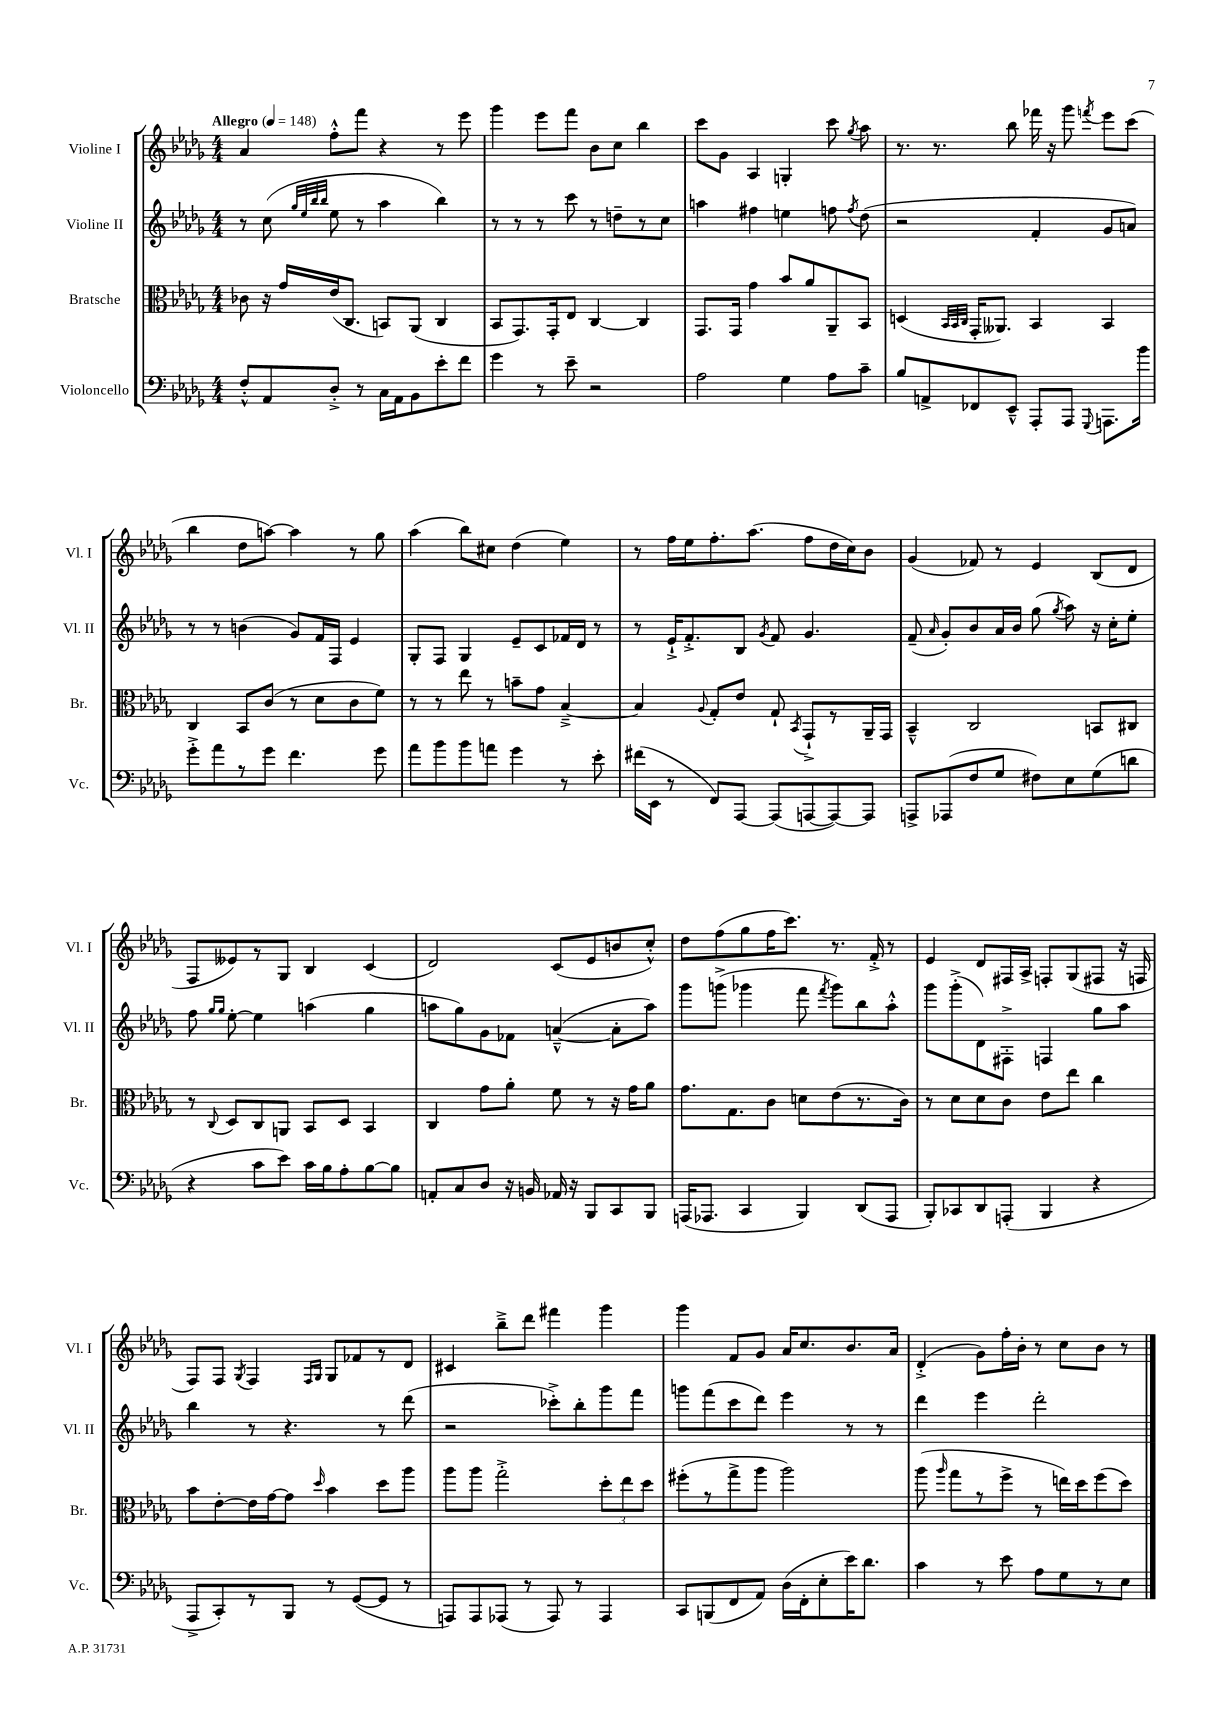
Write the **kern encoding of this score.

**kern	**kern	**kern	**kern
*staff4	*staff3	*staff2	*staff1
*clefF4	*clefC3	*clefG2	*clefG2
*k[b-e-a-d-g-]	*k[b-e-a-d-g-]	*k[b-e-a-d-g-]	*k[b-e-a-d-g-]
*M4/4	*M4/4	*M4/4	*M4/4
*MM148	*MM148	*MM148	*MM148
8F'^^	8c-	8r	4a-
8AA-	16r	(8cc	.
.	16g-	.	.
.	.	32qqgg-	.
.	.	32qqee-	.
.	.	32qqbb-	.
.	.	32qqbb-	.
8D-'^	(16e-	8ee-	8ff'^^
.	8.C	.	.
8r	.	8r	8fff
16C	8BB)	4aa-	4r
16AA-	.	.	.
8BB-	(8AA-	.	.
8e-'	4C	4bb-)	8r
8f	.	.	8eee-
=	=	=	=
4g-	8BB-	8r	4ggg-
.	8.GG-)	8r	.
8r	.	8r	8eee-
.	16GG-'	.	.
8e-~	8E-	8ccc	8fff
2r	[4C	8r	8b-
.	.	8dd~	8cc
.	4C]	8r	4bb-
.	.	8cc	.
=	=	=	=
2A-	8.GG-	4aa	8ccc
.	.	.	8g-
.	16GG-	.	.
.	4g-	4ff#	4A-
4G-	8b-	4ee	4G'
.	8a-	.	.
8A-	8AA-~	8ff	8ccc
.	.	8qff	8qgg-
8c~	8BB-	(8dd-	8aa-
=	=	=	=
8B-	(4D	2r	8.r
8AA^	.	.	.
.	.	.	8.r
.	32qqBB-	.	.
.	32qqBB-	.	.
.	32qqC	.	.
8FF-	16GG-'	.	.
.	8.AA--)	.	.
8EE-~^^	.	.	8bb-
8AAA-'	4BB-	4f'	16fff-
.	.	.	16r
8AAA-	.	.	8ggg-
8qqGGG-	.	.	8qfff
8.AAA	4BB-	8g-	8eee-
.	.	8a)	(8ccc
16b-	.	.	.
=	=	=	=
8g-'^	4C	8r	4bb-
8a-	.	8r	.
8r	8BB-	(4b	8dd-
8g-	(8c	.	[8aa)
4.f	8r	8g-)	4aa]
.	8d-	16f	.
.	.	16F	.
.	8c	4e-	8r
8g-	8f)	.	8gg-
=	=	=	=
8a-	8r	8G-'	(4aa-
8b-	8r	8F	.
8b-	8ee-	4G-	8bb-)
8a	8r	.	8cc#
4g-	8b~	8e-~	(4dd-
.	8g-	8c	.
8r	[4B-~^	16f-	4ee-)
.	.	16d-	.
8e-'	.	8r	.
=	=	=	=
(16f#	4B-]	8r	8r
16EE-	.	.	.
8r	.	16e-`^	16ff
.	.	8.f'^	16ee-
.	8qqA-	.	.
8FF)	8G-'	.	8.ff'
[8AAA-	8e-	8B-	.
.	.	.	(8.aa-
.	.	8qg-	.
(8AAA-]	8G-`	8f	.
.	8qBB-	.	.
[8AAA	8GG-`^	4.g-	8ff
8AAA_)	8r	.	16dd-
.	.	.	16cc)
8AAA]	16AA-~	.	8b-
.	16GG-	.	.
=	=	=	=
8AAA^	4BB-~^^	(8f~	(4g-
.	.	16qqa-	.
(8AAA-	.	8g-')	.
8F	2C	8b-	8f-)
8G-	.	16a-	8r
.	.	16b-	.
8F#)	.	(8gg-	4e-
.	.	8qgg-	.
8E-	.	8aa-)	.
(8G-	8BB	16r	(8B-
.	.	16cc'	.
8d	8C#	8ee-'	8d-
=	=	=	=
4r	8r	8ff	8F
.	.	16qqgg-	.
.	8qqC	16qqgg-	.
.	8D-	[8ee-'	8e--)
8c	8C	4ee-]	8r
8e-)	8AA	.	8G-
16c	8BB-	(4aa	4B-
16B-	.	.	.
8A-'	8D-	.	.
[8B-	4BB-	4gg-	(4c
8B-]	.	.	.
=	=	=	=
8AA'	4C	8aa	2d-)
8C	.	8gg-)	.
8D-	8g-	8g-	.
16r	8a-'	8f-	.
16BB	.	.	.
16AA-	8f	([4a~^^	(8c
16r	.	.	.
8BBB-	8r	.	8e-
8CC	16r	8a']	8b
.	16g-	.	.
8BBB-	8a-	8aa)	8cc'^^)
=	=	=	=
(16AAA	8.g-	8ggg-	8dd-
8.AAA-	.	.	.
.	.	(8ggg^	(8ff
.	8.G-	.	.
4CC	.	4ggg-	8gg-
.	8c	.	16ff
.	.	.	8.ccc)
4BBB-)	8d	8fff	.
.	.	8qfff	.
.	(8e-	8ggg-)	8.r
(8DD-	8.r	8bb-	.
.	.	.	16f'^
8AAA-	.	8aa-'^^	8r
.	16c)	.	.
=	=	=	=
8BBB-')	8r	8ggg-	4e-
8CC-	8d-	(8ggg-'^	.
8DD-	8d-	8d-)	8d-
(8AAA'	8c	8F#'^	16F#
.	.	.	16A-^
4BBB-	8e-	4F	8F'
.	8ee-	.	(8G-
4r	4cc	8gg-	8F#
.	.	8aa-	16r
.	.	.	16F
=	=	=	=
8AAA-^	8b-	4bb-	8F)
8CC')	[8e-'	.	8F
.	.	.	8qG-
8r	16e-]	8r	4F
.	[16g-	.	.
8BBB-	8g-]	4.r	.
.	.	.	16qqF
.	16qqdd-	.	16qqG-
8r	4b-	.	8G-
([8GG-	.	.	8f-
8GG-]	8dd-	8r	8r
8r	8aa-	(8ddd-	8d-
=	=	=	=
8AAA)	8aa-	2r	4c#
8AAA	8aa-	.	.
(8AAA-	2gg-'^	.	8bb-~^
8r	.	.	8ddd-
8AAA-)	.	8ccc-'^)	4fff#
8r	.	8bb-'	.
4AAA-	12dd-'	8ggg-	4ggg-
.	12ee-	.	.
.	.	8fff	.
.	12dd-	.	.
=	=	=	=
8CC	(8ff#'	8ggg	4ggg-
(8BBB	8r	(8fff	.
8FF	8gg-^	8ccc	8f
8AA-)	8aa-	8ddd-)	8g-
(16D-	2aa-)	4eee-	16a-
16FF'	.	.	8.cc
8E-'	.	.	.
16e-)	.	8r	8.b-
8.d-	.	.	.
.	.	8r	.
.	.	.	16a-
=	=	=	=
4c	(8aa-	4ddd-	(4d-'^
.	16qqaa-	.	.
.	8gg-	.	.
8r	8r	4eee-	8g-)
8e-	8ff^	.	16ff'
.	.	.	16b-'
8A-	8r	2ddd-'	8r
8G-	16ee)	.	8cc
.	16dd-	.	.
8r	(8ff	.	8b-
8E-	8dd-)	.	8r
==	==	==	==
*-	*-	*-	*-
